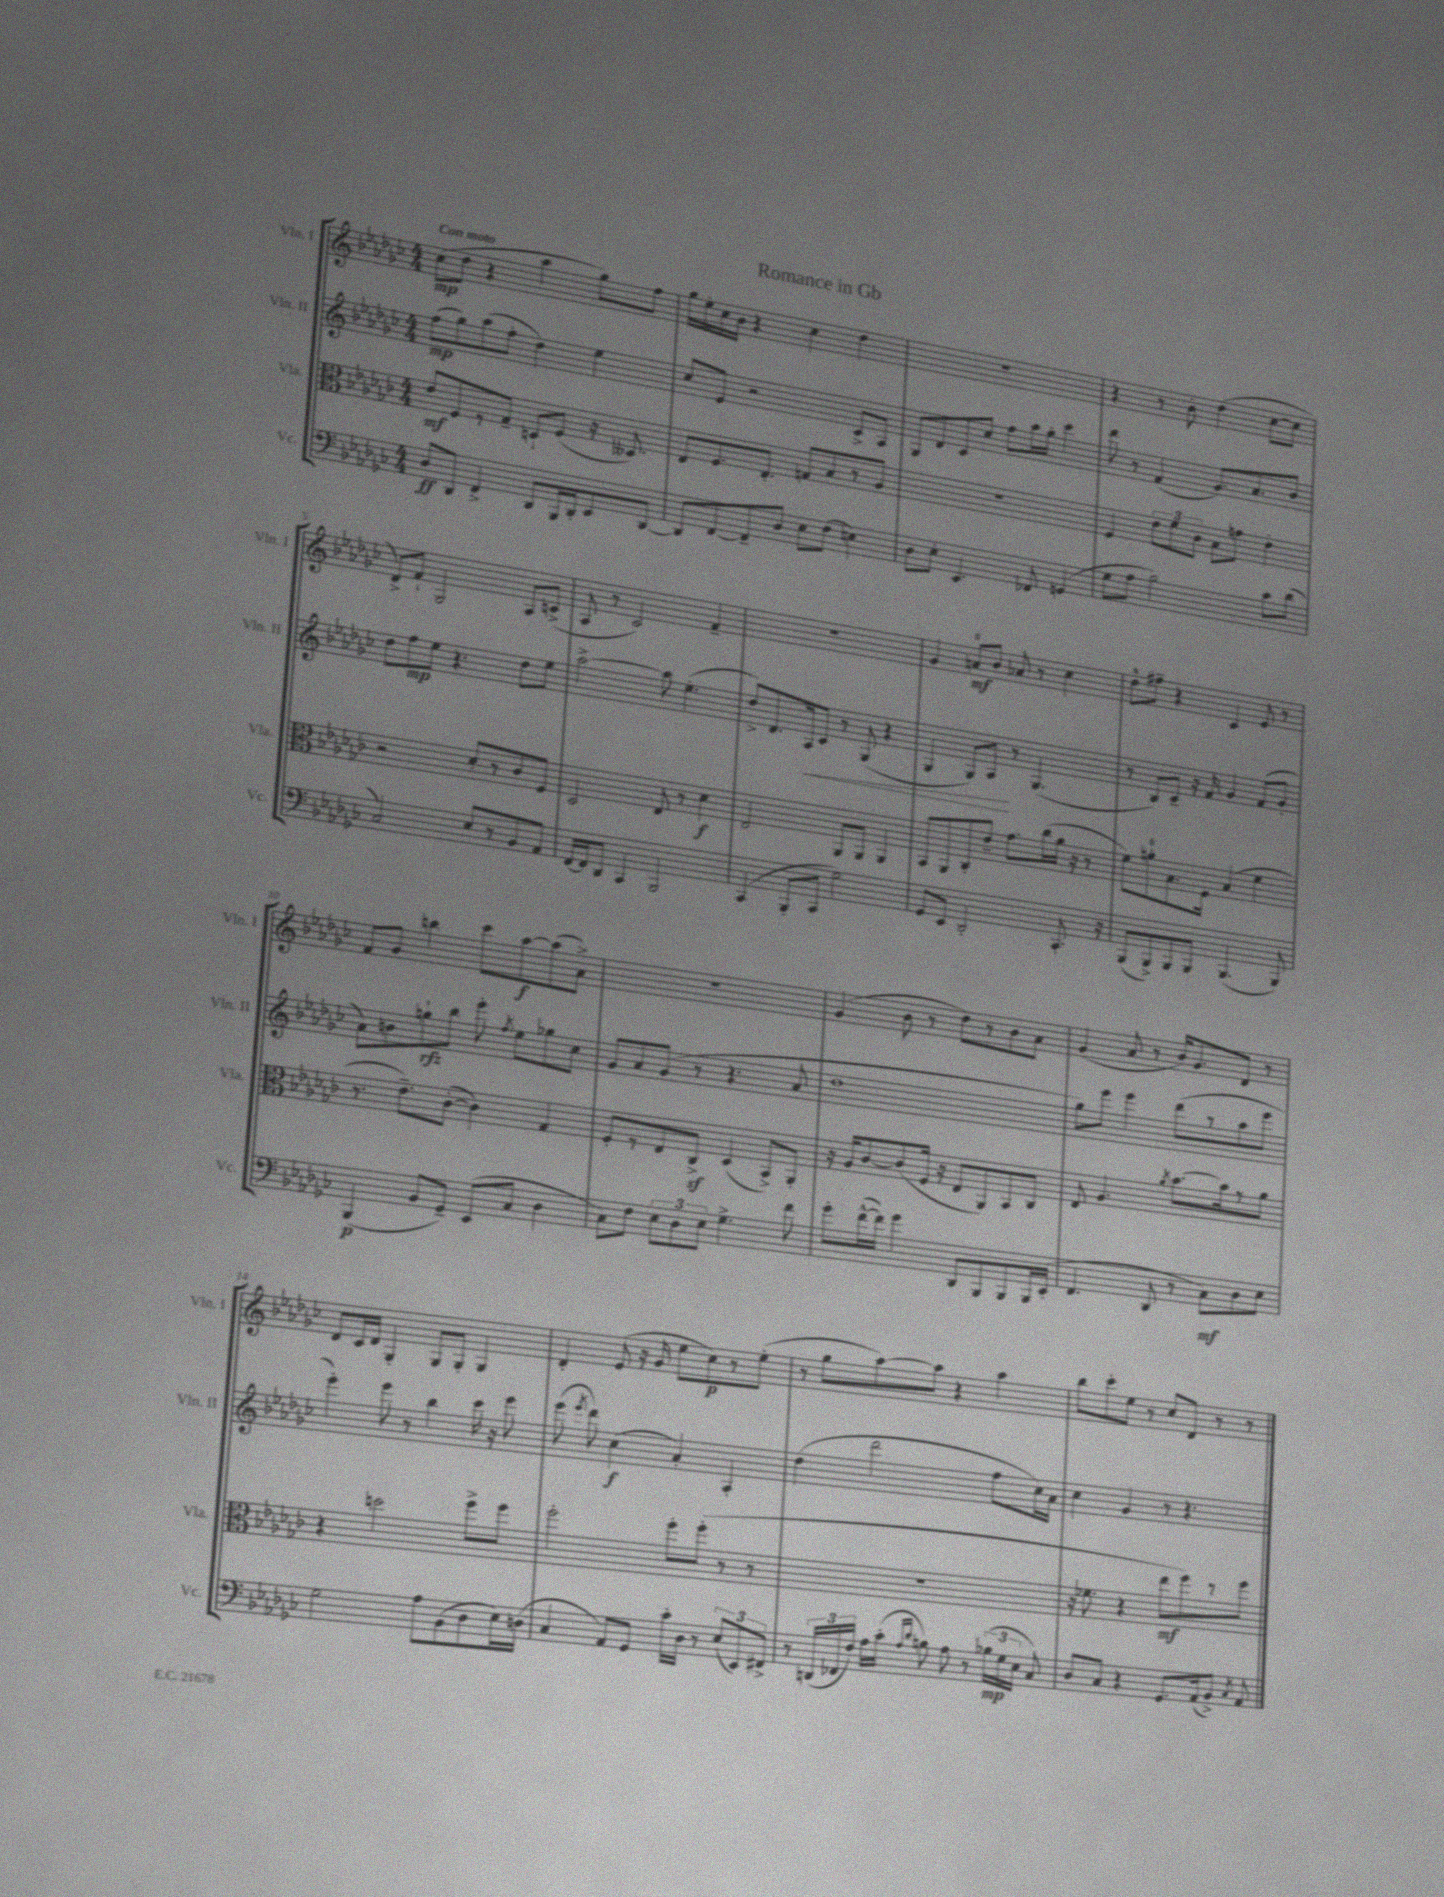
\header { title = "Romance in Gb" }
<<
\new StaffGroup <<
\new Staff = "s0" \with { instrumentName = "Vln. I" shortInstrumentName = "Vln. I" } {
    \clef treble \key ges \major \numericTimeSignature \time 4/4 \tempo "Con moto"
    \autoBeamOff ces''8[\mp( des''8] r4 aes''4 ges''8[) f''8] |
    ges''16[ ees''16-. ces''16 bes'16] r4 ces''4 des''4 |
    R1 |
    r4 r8 bes'8-. des''4( ces''8[~ ces''8] |
    des'8[->) f'8]-! ges2 aes8[ c'8]->( |
    aes8 r8 ces'2) f'4-- |
    r1 |
    ges'4 a'8[-0\mf bes'8] aes'8 r8 ces''4 |
    des''8[-^ fis''8]-- r4 ces'4 ees'8 r8 |
    f'8[ ges'8] b''4 ces'''8[ aes''8~\f aes''8( aes'8]->) |
    R1 |
    ges'4( bes'8 r8 des''8[) r8 bes'8 aes'8] |
    ges'4( aes'8 r8 bes'16[) ges'8. des'8] r8 |
    des'8[ ces'16 des'16] ges4-. ges8[ ges8]-. ges4 |
    des'4-. ees'8( r16 ges'16 ees''8[ ces''8\p) r8 ees''8]-.( |
    r8 ges''8[ aes''8~) aes''8] r4 aes''4 |
    bes''8[ ces'''8-. ees''8] r8 ces''8[ des'8] r8 r8 \bar "|." |
}
\new Staff = "s1" \with { instrumentName = "Vln. II" shortInstrumentName = "Vln. II" } {
    \clef treble \key ges \major \numericTimeSignature \time 4/4
    \autoBeamOff f''8[\mp( ges''8) aes''8( f''8]-. des''4) ees''4 |
    ces''8[ ees'8] r2 ces'8[-> aes8] |
    ges8[ des'8 ces'8 ces''8] f''8[ aes''16 ges''16]-. ces'''4 |
    des'''8 r8 f'4( ges'8.[) aes'8. bes'8] |
    des''8[ f''8\mp ees''8] r4. des''8[ ees''8] |
    aes''2~-> aes''8 ees''4.-.( |
    des''8[->) des'8. aes16\< ces'8] r8 ges8( r4 |
    ges4 ges8[) aes8]\! r8 ges4.( |
    r8 bes8[) ces'8]-- r16 f'16 ges'4 f'8[( ges'8]-. |
    aes'8[) b'8 g''8-!\rfz bes''8] ees'''8-. \acciaccatura { f''8 } ees''8[ ges''8 ces''8] |
    ges'8[ aes'8 ges'8]( r8 r4. aes'8 |
    des''1 |
    ges''8[) ees'''8] ees'''4 des'''8[( r8 aes''8 ees'''8] |
    ees'''4-.) ees'''8 r8 bes''4 ces'''16 r16 ees'''8 |
    ees'''8( \acciaccatura { ees'''8 } des'''8) ces''4\f( aes'4-.) aes4-. |
    des''4( des'''2 f''8[ ces''16) aes'16] |
    ces''4 ges'4 r8 r4. \bar "|." |
}
\new Staff = "s2" \with { instrumentName = "Vla." shortInstrumentName = "Vla." } {
    \clef alto \key ges \major \numericTimeSignature \time 4/4
    \autoBeamOff ees'8[\mf f8 r8 ges8]-- d8[-! f8]( r16 deses8.) |
    ees8[ f8. ees8.]-. g8[ bes8 r8 aes8] |
    R1 |
    f4 \tuplet 3/2 { ees'8[ f'8 ces'8] } bes8[ g'8] ees'4-. |
    r2 des'8[-. r8 ces'8 f8] |
    des2 ees8 r8 des'4\f |
    ees2 aes,8[ aes,8] aes,4 |
    bes,8[ aes,8 ces8-. ees'8]-- ges'8.[ ces''16( aes'16] r16 r8 |
    f'8[) a'8-0-. bes8. f16] bes4( f'4 |
    r8. ees'8.[--) ces'8]~-.( ces'4) ges4 |
    f8[-. r8 ees8 ces8]->\sf des4( bes,8[->) aes,8]-. |
    r16 aes16[ ces'8~ ces'8( f16] r16 ees8[ aes,8) bes,8 ces8] |
    ees8 aes4. \acciaccatura { aes'8 } bes'8.[~ bes'16 r8 aes'8] |
    r4 d''2 f''8[-> f''8] |
    f''2-. f''8[-. f''8]-.( r8 r8 |
    R1 |
    r16 fes'8. r4 ees''8[\mf f''8) r8 f''8] \bar "|." |
}
\new Staff = "s3" \with { instrumentName = "Vc." shortInstrumentName = "Vc." } {
    \clef bass \key ges \major \numericTimeSignature \time 4/4
    \autoBeamOff des8[\ff des,8] f,4-> des,8[ bes,,16 des,16-. ees,8 des,8]~ |
    des,8[ f,8~ f,8-- des8] ees8[ f8]( e4) |
    des8[ ees8]-. ees,4. fes,8 g,4( |
    ges8[ aes8] bes2) ces'8[ des'8]( |
    ces2) ees8[ r8 bes,8 aes,8] |
    f,16[~ f,16 des,8] ces,4 bes,,2 |
    ces,4( bes,,8[-. ces,8] ges2) |
    ges,8[ ees,8] des,2-. ces,8.-. r16 |
    bes,,8[( bes,,8->) bes,,8 bes,,8] bes,,4.( bes,,8) |
    bes,,4\p( bes,8[ ges,8]--) ees,8[( ces8] des4 |
    ces8[) f8] \tuplet 3/2 { ees8[ des8 ees8] } ges4.-> f'8 |
    ges'8[-. f'16~-^( f'16]) ges'4 des,8[ bes,,8 bes,,8 bes,,16 ees,16]-.( |
    f,4. des,8 r8 ces8[\mf) des8 ees8] |
    ges2 aes8[ bes,8( des8 ees16) d16]( |
    ces4 aes,8[) ges,8] ces'16[-. des16] r8 \tuplet 3/2 { ees8[( ees,8) fis,8]-> } |
    r8 \tuplet 3/2 { d,16[( fes,16 f16]) } aes16[ ces'16]-.( \grace { aes16[ des'16] } b8) aes8 r8 \tuplet 3/2 { bes16[\mp( ges16 ees16] } ces8) |
    des8[ ces8] r4 ges,8.[ aes,16( bes,8]->) \acciaccatura { ces8 } aes,8 \bar "|." |
}
>>
>>
